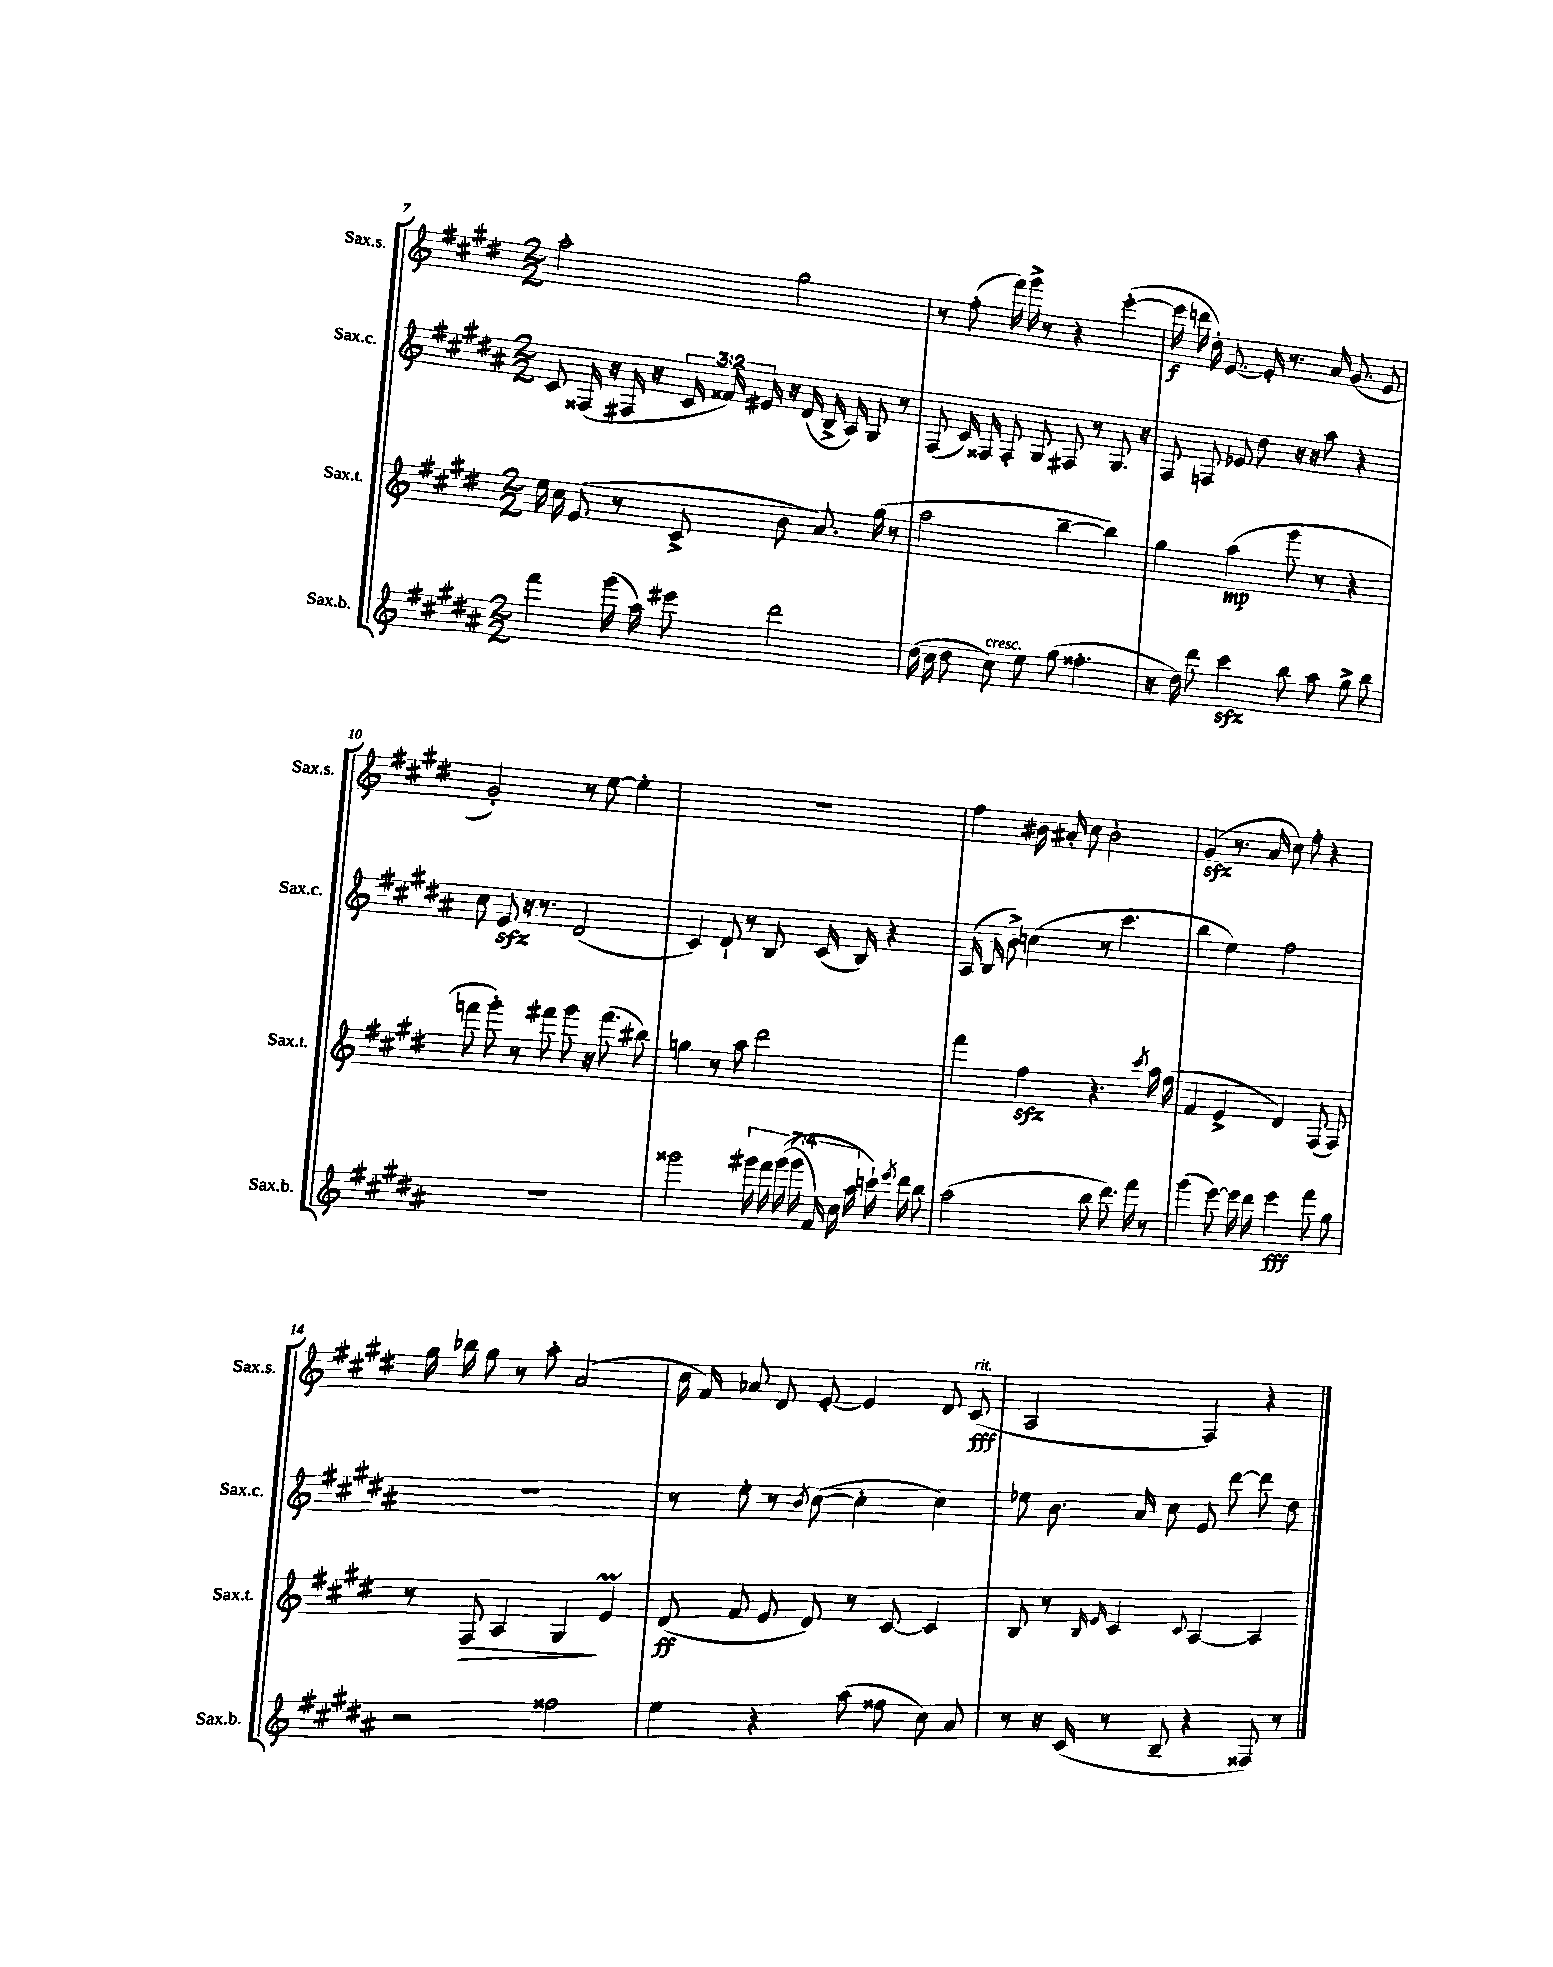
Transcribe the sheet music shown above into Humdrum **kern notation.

**kern	**dynam	**kern	**dynam	**kern	**kern	**dynam
*part4	*part4	*part3	*part3	*part2	*part1	*part1
*staff4	*staff4	*staff3	*staff3	*staff2	*staff1	*staff1
*I"Sax.b.	*	*I"Sax.t.	*	*I"Sax.c.	*I"Sax.s.	*
*I'Sax.b.	*	*I'Sax.t.	*	*I'Sax.c.	*I'Sax.s.	*
*clefG2	*	*clefG2	*	*clefG2	*clefG2	*
*k[f#c#g#d#a#]	*	*k[f#c#g#d#]	*	*k[f#c#g#d#a#]	*k[f#c#g#d#]	*
*M2/2	*	*M2/2	*	*M2/2	*M2/2	*
=7	=7	=7	=7	=7	=7	=7
4fff#\	.	16ee\	.	8c#/	2aa'\	.
.	.	16cc#\	.	.	.	.
.	.	(8e/	.	(16F##X/	.	.
.	.	.	.	16r	.	.
(16ggg#\	.	8r	.	16F#X/	.	.
16aa#\)	.	.	.	16r	.	.
8eee#X\	.	8c#^/	.	24c#/	.	.
.	.	.	.	24f##X/)	.	.
.	.	.	.	24e#X/	.	.
2ddd#\	.	8b\	.	16r	2gg#\	.
.	.	.	.	(16d#/	.	.
.	.	8.a/)	.	16B^/	.	.
.	.	.	.	16A#/)	.	.
.	.	.	.	8G#/	.	.
.	.	(16gg#\	.	.	.	.
.	.	8r	.	8r	.	.
=8	=8	=8	=8	=8	=8	=8
(16dd#\	.	2aa\	.	(8F#/	8r	.
16cc#\	.	.	.	.	.	.
8dd#\	.	.	.	16c#/)	(8ff#'\	.
.	.	.	.	16F##X/	.	.
!LO:TX:a:i:t=cresc.	!	!	!	!	!	!
8cc#\)	.	.	.	8F##'/	16fff#\)	.
.	.	.	.	.	16ggg#^\	.
8ee\	.	.	.	8G#/	8r	.
(8gg#\	.	[4bb~\	.	8F#X/	4r	.
4.ff##X'\	.	.	.	8r	.	.
.	.	4bb\])	.	8.G#/	([4eee'\	.
.	.	.	.	16r	.	.
=9	=9	=9	=9	=9	=9	=9
16r	.	4gg#\	.	8F#/	16eee\]	f
16dd#\)	.	.	.	.	16dddn\	.
8ddd#\	.	.	.	8Fn/	16dd#'\)	.
.	.	.	.	.	[8.e/	.
4ccc#zz\	.	(4aa\	mp	8e-X/	.	.
.	.	.	.	8dd#\	16e'/]	.
.	.	.	.	.	8.r	.
8bb\	.	8ggg#\	.	16r	.	.
.	.	.	.	16r	.	.
8aa#\	.	8r	.	8aa#\	16a/	.
.	.	.	.	.	(8.g#/	.
8gg#^\	.	4r	.	4r	.	.
8bb\	.	.	.	.	8e/	.
!!LO:LB:g=z
=10	=10	=10	=10	=10	=10	=10
1r	.	8fffn\	.	8cc#\	2g#'/)	.
.	.	8ggg#'\)	.	8ezz/	.	.
.	.	8r	.	16r	.	.
.	.	.	.	8.r	.	.
.	.	8fff#X\	.	.	.	.
.	.	8ggg#\	.	(2d#/	8r	.
.	.	16r	.	.	[8ee\	.
.	.	(8.fff#\	.	.	.	.
.	.	.	.	.	4ee'\]	.
.	.	8bb#X\)	.	.	.	.
=11	=11	=11	=11	=11	=11	=11
2ggg##X\	.	4ggn\	.	4c#/)	1r	.
.	.	8r	.	8d#`/	.	.
.	.	8aa\	.	8r	.	.
28ggg#X\	.	2ddd#\	.	8B/	.	.
28fff#\	.	.	.	.	.	.
((28ggg#\	.	.	.	.	.	.
28ggg#\	.	.	.	.	.	.
.	.	.	.	(16c#/	.	.
28f#/)	.	.	.	.	.	.
28cc#\	.	.	.	.	.	.
.	.	.	.	16B/)	.	.
28aa#\	.	.	.	.	.	.
16cccn`\)	.	.	.	4r	.	.
8qeee/	.	.	.	.	.	.
16ddd#\	.	.	.	.	.	.
8bb\	.	.	.	.	.	.
=12	=12	=12	=12	=12	=12	=12
(2aa#\	.	4fff#\	.	(16A#/	4ff#\	.
.	.	.	.	16B/	.	.
.	.	.	.	8b^\)	.	.
.	.	4ff#zz\	.	(4ccn\	16b#X\	.
.	.	.	.	.	16a#X'/	.
.	.	.	.	.	8cc#\	.
8bb\	.	4.r	.	8r	2b#'\	.
8.ddd#\)	.	.	.	4.ccc#\	.	.
16fff#\	.	.	.	.	.	.
.	.	8qccc#/	.	.	.	.
8r	.	16aa\	.	.	.	.
.	.	(16ff#\	.	.	.	.
=13	=13	=13	=13	=13	=13	=13
(4ggg#\	.	4f#/	.	4bb\	(4g#zz/	.
[8eee\)	.	4e^/	.	4ee\)	8.r	.
16eee\]	.	.	.	.	.	.
16ddd#\	.	.	.	.	16a/	.
4eee\	fff	4d#/)	.	2ff#\	8cc#\)	.
.	.	.	.	.	8ff#'\	.
8fff#\	.	(8F#/	.	.	4r	.
8gg#\	.	8F#/)	.	.	.	.
!!LO:LB:g=z
=14	=14	=14	=14	=14	=14	=14
2r	.	8r	.	1r	16gg#\	.
.	.	.	.	.	16bb-X\	.
!	!	!	!LO:HP:b	!	!	!
.	.	8F#/	>	.	8gg#\	.
.	.	4A/	.	.	8r	.
.	.	.	.	.	8aa'\	.
2ff##X\	.	4G#/	.	.	(2a/	.
.	.	4eM/	]	.	.	.
=15	=15	=15	=15	=15	=15	=15
4ee\	.	(8d#/	ff	8r	16cc#\	.
.	.	.	.	.	16f#/)	.
.	.	8f#/	.	8ee'\	8a-X/	.
4r	.	8e/	.	8r	8d#/	.
.	.	.	.	8qb/	.	.
.	.	8d#/)	.	([8cc#\	[8e'/	.
(8aa#\	.	8r	.	4cc#'\]	4e/]	.
8ff##X\	.	[8c#/	.	.	.	.
8cc#\)	.	4c#/]	.	4cc#\)	8d#/	.
!	!	!	!	!	!LO:TX:a:i:t=rit.	!
8a#/	.	.	.	.	(8c#/	fff
=16	=16	=16	=16	=16	=16	=16
8r	.	8B/	.	8ee-X\	2A/	.
16r	.	8r	.	8.b\	.	.
(16c#/	.	.	.	.	.	.
.	.	16qqB/	.	.	.	.
.	.	16qqe/	.	.	.	.
8r	.	4c#/	.	.	.	.
.	.	.	.	16a#/	.	.
8B~/	.	.	.	8cc#\	.	.
.	.	8qqc#/	.	.	.	.
4r	.	[4A/	.	8e/	4F#/)	.
.	.	.	.	[8ddd#\	.	.
8F##X/)	.	4A/]	.	8ddd#\]	4r	.
8r	.	.	.	8dd#\	.	.
==	==	==	==	==	==	==
*-	*-	*-	*-	*-	*-	*-
